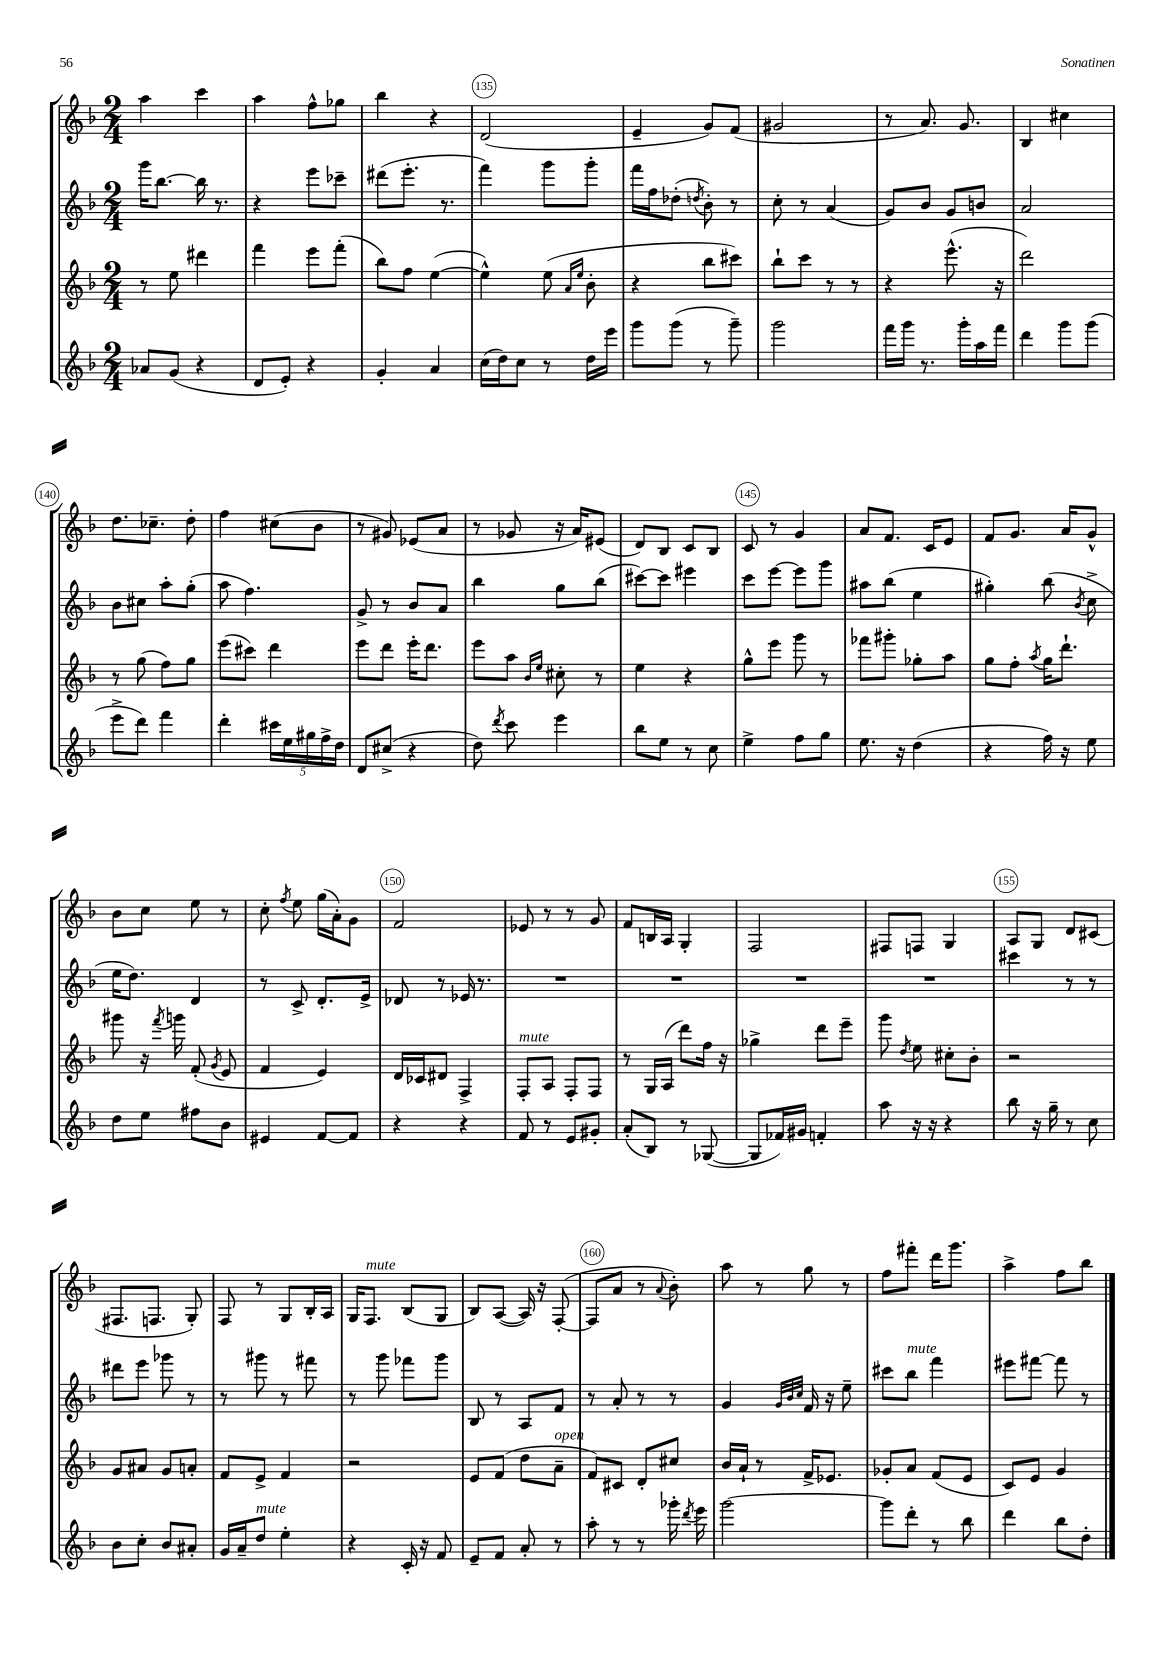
<<
\new StaffGroup <<
\new Staff = "s0" {
    \clef treble \key f \major \numericTimeSignature \time 2/4
    \autoBeamOff a''4 c'''4 |
    a''4 f''8[-^ ges''8] |
    bes''4 r4 |
    d'2( |
    e'4-- g'8[) f'8]( |
    gis'2 |
    r8 a'8.) g'8. |
    bes4 cis''4 |
    d''8.[ ces''8.]-- d''8-. |
    f''4 cis''8[( bes'8] |
    r8 gis'8) ees'8[( a'8] |
    r8 ges'8 r16 a'16[) eis'8]( |
    d'8[) bes8] c'8[ bes8] |
    c'8 r8 g'4 |
    a'8[ f'8.] c'16[ e'8] |
    f'8[ g'8.] a'16[ g'8]-^ |
    bes'8[ c''8] e''8 r8 |
    c''8-. \acciaccatura { f''8 } e''8 g''16[( a'16-.) g'8] |
    f'2 |
    ees'8 r8 r8 g'8 |
    f'8[ b16 a16] g4-. |
    f2 |
    fis8[ f8] g4 |
    a8[ g8] d'8[ cis'8]( |
    fis8.[ f8.] g8-.) |
    f8 r8 g8[ bes16-. a16] |
    g16[ f8.]^\markup { \italic "mute" } bes8[( g8] |
    bes8[) a8]~( a16) r16 f8~-.( |
    f8[ a'8] r8 \appoggiatura { a'8 } bes'8-.) |
    a''8 r8 g''8 r8 |
    f''8[ fis'''8]-. d'''16[ g'''8.] |
    a''4-> f''8[ bes''8] \bar "|." |
}
\new Staff = "s1" {
    \clef treble \key f \major \numericTimeSignature \time 2/4
    \autoBeamOff g'''16[ bes''8.]~ bes''16 r8. |
    r4 e'''8[ ces'''8]-- |
    dis'''8[( e'''8.]-. r8. |
    f'''4) g'''8[ g'''8]-. |
    f'''16[ f''16 des''8]-.( \acciaccatura { d''8 } bes'8-.) r8 |
    c''8-. r8 a'4( |
    g'8[) bes'8] g'8[ b'8] |
    a'2 |
    bes'8[ cis''8] a''8[-. g''8]-.( |
    a''8 f''4.) |
    g'8-> r8 bes'8[ a'8] |
    bes''4 g''8[ bes''8]( |
    cis'''8[~) cis'''8] eis'''4 |
    c'''8[ e'''8]~ e'''8[ g'''8] |
    ais''8[ bes''8]( e''4 |
    gis''4-.) bes''8( \acciaccatura { bes'8 } c''8-> |
    e''16[ d''8.]) d'4 |
    r8 c'8-> d'8.[-. e'16]-> |
    des'8 r8 ees'16 r8. |
    R2 |
    R2 |
    R2 |
    R2 |
    cis'''4 r8 r8 |
    dis'''8[ e'''8] ges'''8 r8 |
    r8 gis'''8 r8 fis'''8 |
    r8 g'''8 fes'''8[ g'''8] |
    bes8 r8 a8[ f'8] |
    r8 a'8-. r8 r8 |
    g'4 \grace { g'32[ bes'32 c''32] } f'16 r16 e''8-- |
    cis'''8[ bes''8]^\markup { \italic "mute" } f'''4 |
    eis'''8[ fis'''8]~ fis'''8 r8 \bar "|." |
}
\new Staff = "s2" {
    \clef treble \key f \major \numericTimeSignature \time 2/4
    \autoBeamOff r8 e''8 dis'''4 |
    f'''4 e'''8[ f'''8]-.( |
    bes''8[) f''8] e''4~( |
    e''4-^) e''8( \grace { a'16[ e''16] } bes'8-. |
    r4 bes''8[ cis'''8]) |
    bes''8[-! c'''8] r8 r8 |
    r4 e'''8.-^( r16 |
    d'''2) |
    r8 g''8( f''8[) g''8] |
    e'''8[( cis'''8]) d'''4 |
    e'''8[ d'''8] e'''16[-. d'''8.] |
    e'''8[ a''8] \grace { bes'16[ e''16] } cis''8-. r8 |
    e''4 r4 |
    g''8[-^ e'''8] g'''8 r8 |
    fes'''8[ gis'''8]-. ges''8[-. a''8] |
    g''8[ f''8]-. \acciaccatura { a''8 } g''16[ d'''8.]-! |
    gis'''8 r16 \acciaccatura { f'''8 } g'''16 f'8-.( \acciaccatura { g'8 } e'8 |
    f'4 e'4) |
    d'16[ ces'16 dis'8] f4-> |
    f8[-.^\markup { \italic "mute" } a8] f8[-. f8] |
    r8 g16[ a16]( d'''8[) f''16] r16 |
    ges''4-> d'''8[ e'''8]-- |
    g'''8 \acciaccatura { d''8 } e''8 cis''8[-. bes'8]-. |
    r2 |
    g'8[ ais'8] g'8[ a'8]-. |
    f'8[ e'8]-> f'4 |
    r2 |
    e'8[ f'8]( d''8[ a'8]--^\markup { \italic "open" } |
    f'8[) cis'8] d'8[-. cis''8] |
    bes'16[ a'16]-! r8 f'16[-> ees'8.] |
    ges'8[-. a'8] f'8[( e'8] |
    c'8[) e'8] g'4 \bar "|." |
}
\new Staff = "s3" {
    \clef treble \key f \major \numericTimeSignature \time 2/4
    \autoBeamOff aes'8[ g'8]( r4 |
    d'8[ e'8]-.) r4 |
    g'4-. a'4 |
    c''16[( d''16) c''8] r8 d''16[ e'''16] |
    g'''8[ g'''8]( r8 g'''8--) |
    g'''2 |
    f'''16[ g'''16] r8. g'''16[-. a''16 f'''16] |
    d'''4 g'''8[ g'''8]( |
    e'''8[-> d'''8]) f'''4 |
    d'''4-. \tuplet 5/4 { cis'''16[ e''16 gis''16 f''16-> d''16] } |
    d'8[ cis''8]->( r4 |
    d''8) \acciaccatura { d'''8 } c'''8 e'''4 |
    bes''8[ e''8] r8 c''8 |
    e''4-> f''8[ g''8] |
    e''8. r16 d''4( |
    r4 f''16) r16 e''8 |
    d''8[ e''8] fis''8[ bes'8] |
    eis'4 f'8[~ f'8] |
    r4 r4 |
    f'8 r8 e'8[ gis'8]-. |
    a'8[-.( bes8]) r8 ges8~( |
    ges8[ fes'16) gis'16] f'4-. |
    a''8 r16 r16 r4 |
    bes''8 r16 g''16-- r8 c''8 |
    bes'8[ c''8]-. bes'8[ ais'8]-. |
    g'16[ a'16-- d''8]^\markup { \italic "mute" } e''4-. |
    r4 c'16-. r16 f'8 |
    e'8[-- f'8] a'8-. r8 |
    a''8-. r8 r8 ges'''16-. \acciaccatura { d'''8 } e'''16 |
    g'''2~ |
    g'''8[ d'''8]-. r8 bes''8 |
    d'''4 bes''8[ d''8]-. \bar "|." |
}
>>
>>
\layout { \context { \Score currentBarNumber = #132 \override BarNumber.break-visibility = ##(#f #t #t) barNumberVisibility = #(every-nth-bar-number-visible 5) \override BarNumber.stencil = #(make-stencil-circler 0.1 0.3 ly:text-interface::print) } }
